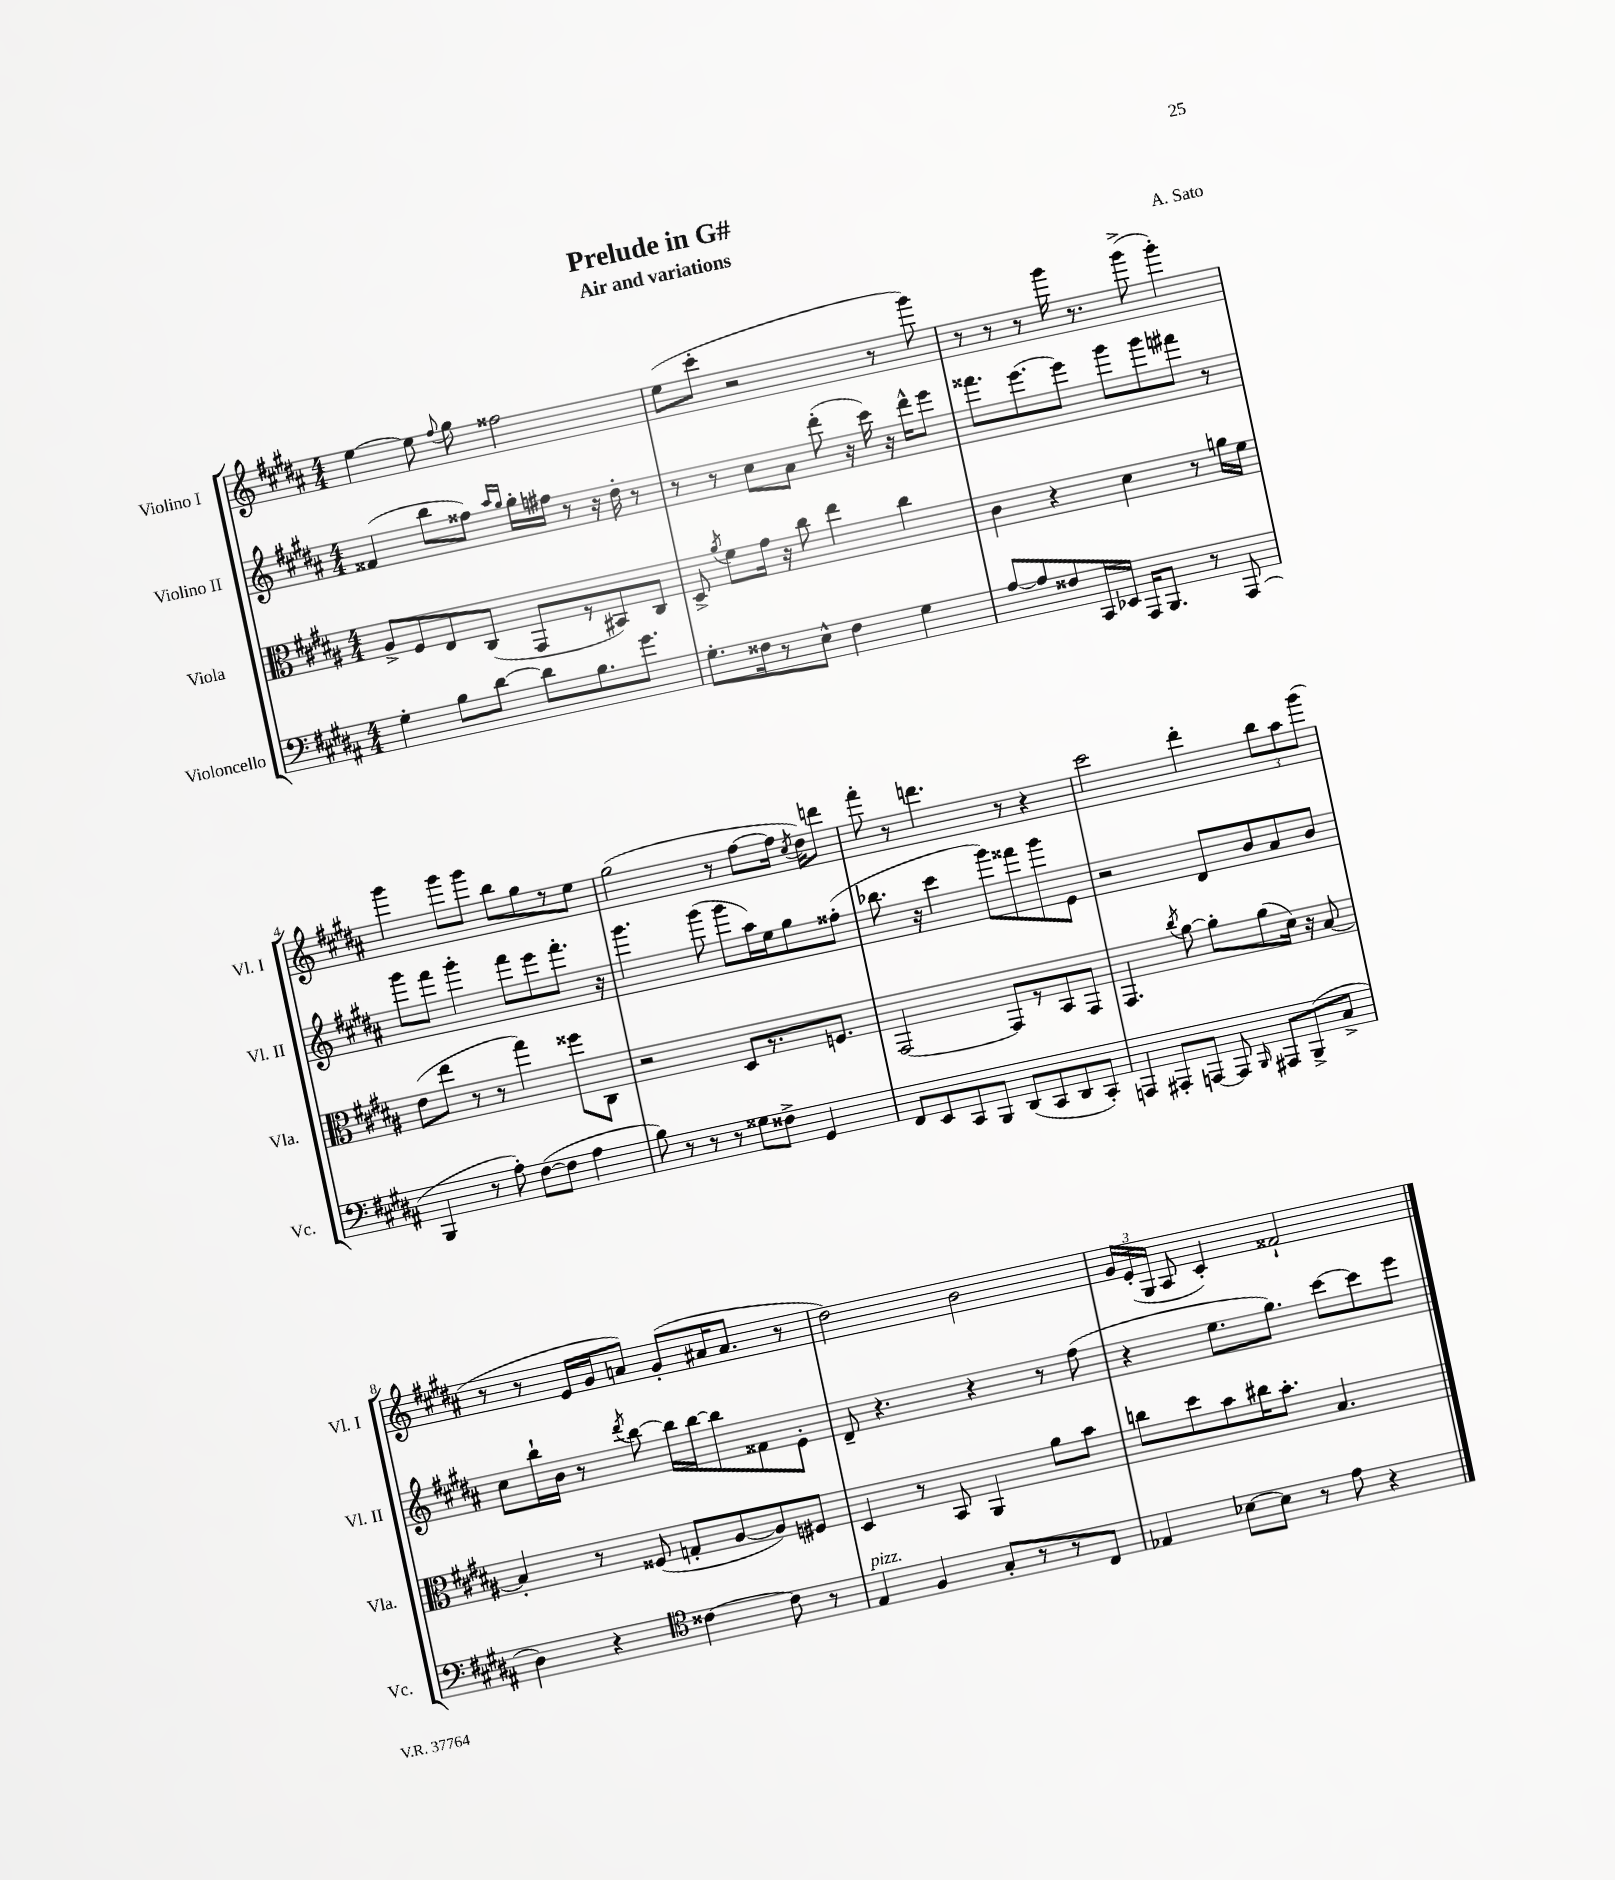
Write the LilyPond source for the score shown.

\header { title = "Prelude in G#" composer = "A. Sato" subtitle = "Air and variations" }
<<
\new StaffGroup <<
\new Staff = "s0" \with { instrumentName = "Violino I" shortInstrumentName = "Vl. I" } {
    \clef treble \key b \major \numericTimeSignature \time 4/4
    \autoBeamOff e''4~ e''8 \appoggiatura { fis''8 } gis''8 fisis''2 |
    e''8[( cis'''8]-. r2 r8 gis'''8) |
    r8 r8 r8 gis'''16 r8. gis'''8->( gis'''4-.) |
    gis'''4 gis'''8[ gis'''8] b''8[ gis''8 r8 e''8] |
    gis''2( r8 fis''8[~ fis''16] \acciaccatura { cis''8 } dis''16[) d'''8] |
    fis'''8-. r8 d'''4. r8 r4 |
    cis'''2 dis'''4-. \tuplet 3/2 { b''8[ ais''8 gis'''8]( } |
    r8 r8 e'16[ gis'16 a'8]) gis'8[-.( ais'16 ais'8.] r8 |
    dis''2) b'2 |
    \tuplet 3/2 { gis'16[ e'16-.( gis16] } ais8 cis'4-.) fisis'2-! \bar "|." |
}
\new Staff = "s1" \with { instrumentName = "Violino II" shortInstrumentName = "Vl. II" } {
    \clef treble \key b \major \numericTimeSignature \time 4/4
    \autoBeamOff fisis'4( b''8[ fisis''8]) \grace { ais''16[ gis''16] } gis''16[-. fis''16] r8 r16 dis''16-. r8 |
    r8 r8 cis''8[ ais'8] dis'''8-.( r16 cis'''16) r16 dis'''16[-^ e'''8] |
    fisis'''8.[ e'''8.~ e'''8] gis'''8[ gis'''8 fis'''8] r8 |
    gis'''8[ fis'''8] gis'''4-. fis'''8[ e'''8 fis'''8.]-. r16 |
    gis'''4. gis'''8( gis'''8[ ais''16) e''16 gis''8 fisis''8]-.( |
    bes''8. r16 cis'''4 gis'''8[) fisis'''8 gis'''8 e'8] |
    r2 dis'8[ b'8 ais'8 b'8] |
    cis''8[ b''16-! b'16] r8 \acciaccatura { dis'''8 } b''8~ b''16[ b''16~ b''8 fisis'8 e'8]-. |
    dis'8-- r4. r4 r8 fis''8( |
    r4 e''8.[ gis''8.]) cis'''8[~ cis'''8 e'''8] \bar "|." |
}
\new Staff = "s2" \with { instrumentName = "Viola" shortInstrumentName = "Vla." } {
    \clef alto \key b \major \numericTimeSignature \time 4/4
    \autoBeamOff ais8[-> fis8 e8 cis8]( gis,8[ r8 bis,8) cis8] |
    dis8-> \acciaccatura { ais'8 } fis'8[ gis'16] r16 cis''8 e''4 cis''4 |
    cis'4 r4 dis'4 r8 a'16[ fis'16] |
    e'8[( e''8] r8 r8 gis''4) fisis''8[ cis8] |
    r2 dis8[ r8. f8.] |
    gis,2~ gis,8[ r8 b,8 gis,8] |
    gis,4. \acciaccatura { cis''8 } ais'8~ ais'8[-. ais'8( dis'16]) r16 b8~ |
    b4-. r8 fisis8( g8[-. ais8~ ais8) fis8] |
    dis4 r8 b,8 ais,4 ais'8[ b'8] |
    c''8[ dis''8 b'8 cis''16 b'8.]-. b4. \bar "|." |
}
\new Staff = "s3" \with { instrumentName = "Violoncello" shortInstrumentName = "Vc." } {
    \clef bass \key b \major \numericTimeSignature \time 4/4
    \autoBeamOff gis4-. b8[ dis'8]~ dis'8[ b8. gis'8.] |
    gis8.[-. fisis16 r8 e8]-^ fisis4 gis4 |
    ais8[~ ais8 fisis8 cis,16 ees,16] ais,,16[ b,,8.] r8 ais,,8( |
    b,,4 r8 ais8-.) fis8[~( fis8] ais4 |
    b8) r8 r8 r8 gisis8[ fisis8]-> gis,4 |
    fis,8[ e,8 cis,8 b,,8] dis,8[( cis,8 dis,8 cis,8]-.) |
    a,,4 ais,,8[-. a,,8]~ a,,8 \grace { b,,16 } ais,,8[ b,,8->( cis8]-> |
    dis4) r4 \clef tenor cisis'4~ cisis'8 r8 |
    e4^\markup { \italic "pizz." } fis4 gis8[-. r8 r8 cis8] |
    ees4 bes8[~ bes8] r8 e'8 r4 \bar "|." |
}
>>
>>
